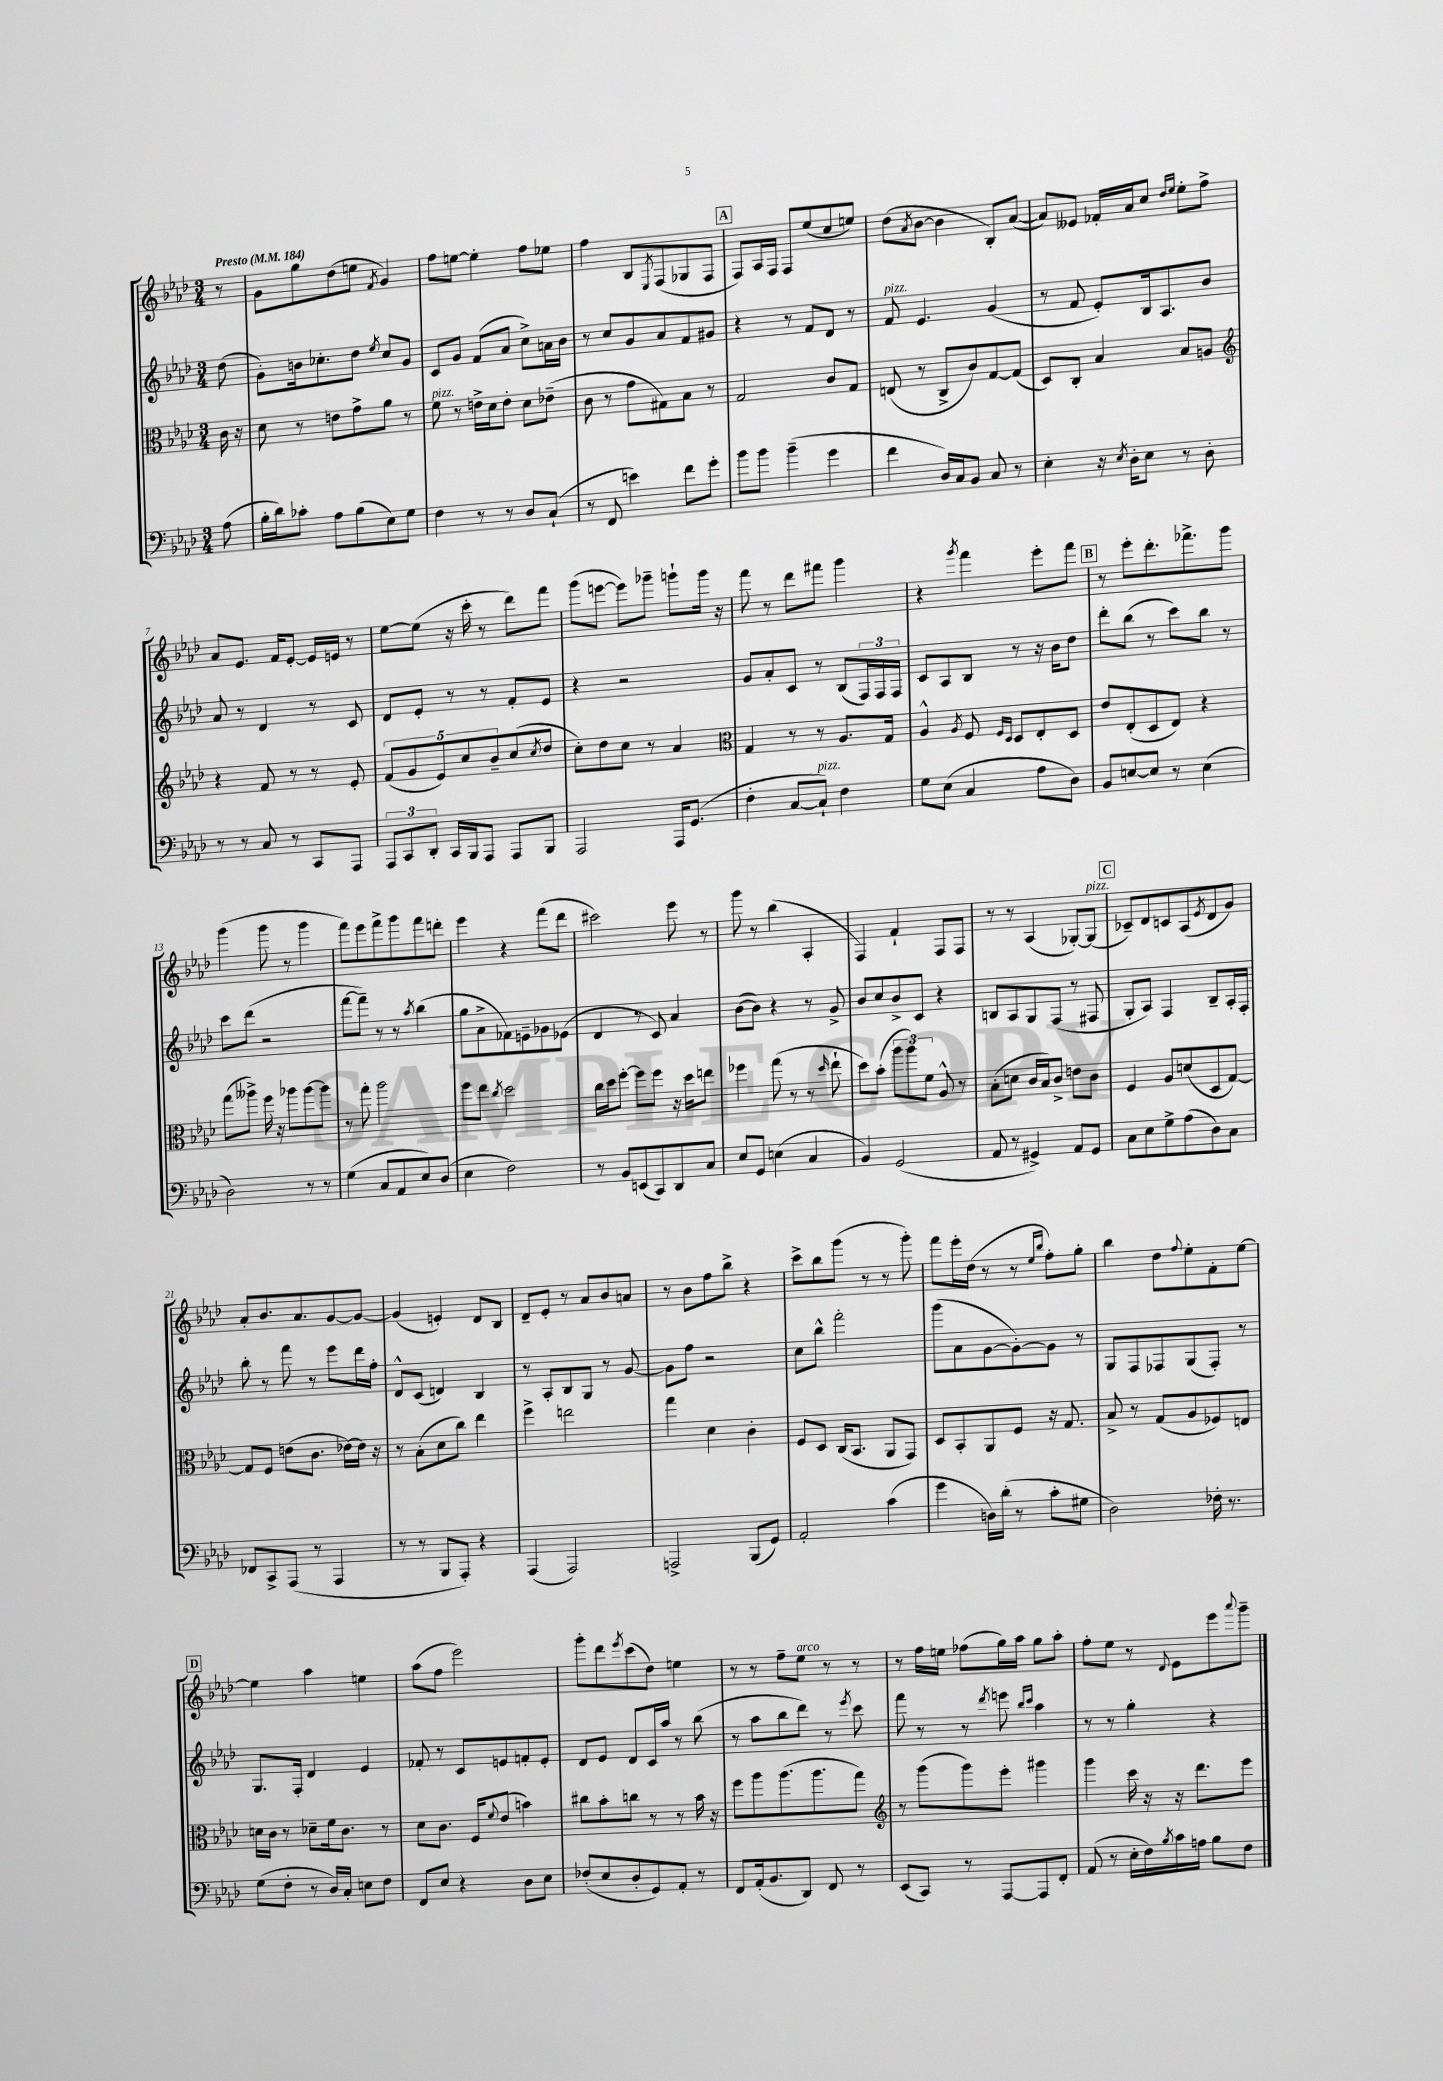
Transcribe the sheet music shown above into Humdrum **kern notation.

**kern	**kern	**kern	**kern
*staff4	*staff3	*staff2	*staff1
*clefF4	*clefC3	*clefG2	*clefG2
*k[b-e-a-d-]	*k[b-e-a-d-]	*k[b-e-a-d-]	*k[b-e-a-d-]
*M3/4	*M3/4	*M3/4	*M3/4
*MM184	*MM184	*MM184	*MM184
(8A-	16c	(8dd-	8r
.	16r	.	.
=	=	=	=
16B-'	8d-	8g')	8g
16d-)	.	.	.
8c-'	8r	16b	8gg
.	.	8.cc-'	.
8A-	8e	.	(8dd-
(8B-	8g^	8dd-	8ee
.	.	8qee-	8qf
8E-)	8a-	8cc-	4g)
8G	8r	8g	.
=	=	=	=
4F	8f	8c	8ff
.	8r	8g	[8ee
8r	16e^	(8f	4ee']
.	16d-	.	.
8r	8e'	8a-	.
8D-	8d-	8cc^)	8ff
(8C`	(8e-~	16a	8ee-
.	.	16b-	.
=	=	=	=
8r	8c	8r	4ff
8FF	8r	8cc	.
4e)	8g	8g	8B-
.	.	.	8qE-
.	8G#)	8a-	(8F
8f	8B-	8f	8G-
8g'	8r	8g#	8F
=	=	=	=
8b-	2G	4r	8F)
8b-	.	.	16A-
.	.	.	16F
(4b-~	.	8r	8F
.	.	8f	(8ee-
4g	8c	8d-	8cc
.	8G	8r	8ee)
=	=	=	=
4f	(8E	8f	(8dd-
.	.	.	8qa-
.	8r	4.e-	[8b-
16D-)	8C^	.	4b-]
16C	.	.	.
8BB-	8c)	.	.
8C	[8G	(4g	8B-')
8r	(8G]	.	([8a-
=	=	=	=
4E-'	8D-)	8r	8a-])
.	8C'	8f	8e--
16r	4B-	8e-')	16f-'
8qE-	.	.	.
16D-'	.	.	16a-
8E-	.	16B-	8cc
.	.	8.A-	.
.	.	.	16qqdd-
.	.	.	16qqee-
8r	8B-	.	8ee-'
8D-'	8A	8b-	8ff^
=	=	=	=
*	*clefG2	*	*
8r	4r	8a-	8a-
8r	.	8r	8.e-
8C	8f	4d-	.
.	.	.	16f
8r	8r	.	[8e-'
8CC	8r	8r	16e-]
.	.	.	16e
8AAA-	8e-'	8c	8r
=	=	=	=
12AAA-	(10f	8d-	[8ee-
12CC	.	.	.
.	10g	.	.
.	.	8e-'	(8ee-]
12DD-'	.	.	.
.	10e-)	.	.
16CC	.	8r	16r
.	10cc	.	.
16BBB-	.	.	16ccc'
8AAA-	.	8r	8r
.	10b-~	.	.
8AAA-	(8cc	8f'	8ddd-)
.	8qcc	.	.
8BBB-	8dd-	8e-	8fff
=	=	=	=
2AAA-	8cc')	4r	(8ggg
.	8dd-	.	[8eee
.	8cc	2r	8eee])
.	8r	.	8ggg-~
16AAA-	4a-	.	8ggg`
(8.GG	.	.	.
.	.	.	16ggg
.	.	.	16r
=	=	=	=
*	*clefC3	*	*
4F'	4G	8g	8fff
.	.	8a-'	8r
[8C	8r	8c	8ddd-
8C`])	8r	8r	8fff#
4F	8.A-	(8B-	4ggg
.	.	24F)	.
.	.	24F	.
.	16G	.	.
.	.	24F	.
=	=	=	=
8G	4A-^^	8c	4r
(8E-	.	8A-	.
.	8qA-	.	8qggg
4C	8F	8B-	4fff
.	16qqF	.	.
.	16qqD-	.	.
.	8D-	8r	.
8A-	8E-'	16r	8eee-'
.	.	16b-	.
8D-)	8D-	8dd-	8fff
=	=	=	=
8BB-	8e-	8ddd-'	8r
[8E	(8E-'	(8bb-	8eee-'
8E]	8D-	8r	8.ddd-'
8r	8E-)	8ccc)	.
.	.	.	8.fff-^
(4E	4r	8bb-	.
.	.	8r	8ggg
=	=	=	=
2D-)	(8gg	8ccc	(4ggg
.	8aa--^)	(8ddd-	.
.	16ff	2r	8ggg
.	16r	.	.
.	8aa-	.	8r
8r	[8aa-	.	4ggg
8r	8aa-]	.	.
=	=	=	=
(4G	8r	[8fff	8fff)
.	8gg'	8fff~])	8eee-
8C	2aa-	8r	8fff^
8AA-	.	8r	8ggg
.	.	8qaa-	.
8E-)	.	(4bb-	8fff
(8D-	.	.	8ddd'
=	=	=	=
4E-	8ff	8gg	4eee-
.	8ee-	8a-^	.
.	8qcc	.	.
2F)	2dd-	8f-)	4r
.	.	8e~	.
.	.	8g-	(8fff
.	.	(8e-	8ddd-
=	=	=	=
8r	16cc	4d-	2ccc#)
.	16dd-	.	.
8BB-	[8ff'	.	.
(8EE	8ff]	8r	.
8CC)	8ff	8c)	.
8DD-	16r	4a-	8eee-
.	16dd-	.	.
8C	8ee	.	8r
=	=	=	=
8E-	4ff-	([8b-	8ggg
8GG	.	8b-])	8r
(4E	(8gg	4r	(4bb-
.	8r	.	.
4C	8r	8r	4A-'
.	16qqdd-	.	.
.	8ee-`	8g^	.
=	=	=	=
4BB-)	8dd-)	8b-	4F)
.	(8b-'	8cc	.
(2GG	12aa-	8b-^	4f`
.	12aa-)	.	.
.	.	8c	.
.	12f	.	.
.	8A-^^	4r	8F
.	8r	.	8F
=	=	=	=
8AA-	(8B-'	8B	8r
8r	8d	8A-	8r
4GG#^)	16c	8G	(4A-
.	16B-)	.	.
.	8c^	(8F	.
8AA-	8e	8r	[8G-')
8GG#	8c	8F#	(8G-]
=	=	=	=
8C	4F	8G'	8c-~)
8E-	.	8A-)	8d-
8G^	8A-	4F	8c
(8A-	(8d	.	(8A-
.	.	.	8qe-
8D-)	8D-	8B-~	8d-
8C	[8G)	16A-'	8g)
.	.	16F'	.
=	=	=	=
8FF-	8G]	8bb-'	8a-'
8CC^	8F	8r	8.b-
(8AAA-	(8e	8fff	.
.	.	.	8.a-
8r	8.c	8r	.
4AAA-	.	8eee-	[8g
.	[16e-)	.	.
.	16e-]	16ddd-	8g_
.	16r	16ff'	.
=	=	=	=
8r	8r	8d-^^	(4g]
8r	(8B-'	(8c	.
8BBB-	8d-	4d)	4e')
8AAA-')	8cc)	.	.
4r	4ee-	4B-	8d-
.	.	.	8B-
=	=	=	=
(4AAA-	4ff^	8r	8d-~
.	.	8A-'	8e-'
2AAA-)	2ee	8B-	8r
.	.	8G	8a-
.	.	8r	8b-
.	.	[8g	8a
=	=	=	=
2AAA^	4gg	8g]	8r
.	.	8ff	8b-
.	4d-	2r	8ff
.	.	.	8bb-^
(8BBB-	4c'	.	4r
8GG)	.	.	.
=	=	=	=
2AA-'	8F	8cc	8ccc^
.	8D-	8bb-^^	8bb-
.	(16C	2fff'	(8ggg
.	8.BB-	.	.
.	.	.	8r
(4c	8AA-	.	8r
.	8GG)	.	8ggg')
=	=	=	=
4g	8D-	(8ggg	8fff
.	8BB-'	8a-	16eee-'
.	.	.	(16dd-
16D)	8AA-	[8g	8r
(16d-'	.	.	.
8r	8F	8g'_)	8r
.	.	.	16qqee-
.	.	.	16qqbb-
8c'	16r	8g]	8ff')
.	8.G	.	.
8G#	.	8r	8gg'
=	=	=	=
2D-)	8B-^	8G	4bb-
.	8r	8F	.
.	(8G	8F-	8dd-
.	.	.	8qqff
.	8A-	(8G	8ee-'
16F-'	8F-)	8F-')	8f'
8.r	.	.	.
.	8E	8r	[8ee-
=	=	=	=
(8G	16d	8.G	4ee-]
.	16c	.	.
8F'	8r	.	.
.	.	16F'	.
8r	8d-~	4d-	4aa-
16D-)	16f	.	.
16C'	8.c	.	.
8E	.	4e-	4ee
8F	8r	.	.
=	=	=	=
8FF	8d-	8f-'	(8aa-
8E-	8.c	8r	8ff
4r	.	8c	2eee-)
.	16F	.	.
.	8qqf	.	.
.	(8e-	8e	.
8D-	4b)	8f'	.
8E-	.	8e'	.
=	=	=	=
(8F-'	8cc#	8d-	8ggg'
8E-	8b-'	8e-	8ddd-
.	.	.	8qeee-
8D-'	8cc	8d-	(8ccc
8GG)	8r	16c	8dd-)
.	.	16aa-	.
8AA-'	8r	8r	4ee
8r	16b-	(8bb-	.
.	16r	.	.
=	=	=	=
8FF	8ff	8r	8r
(16AA-'	8aa-	8aa-	8r
8.BB-	.	.	.
.	(8.aa-	8bb-	8ff~
8DD-)	.	8ddd-)	8ee-
.	8.aa-	.	.
8FF	.	8r	8r
.	.	8qeee-	.
8r	8gg)	8ccc	8r
=	=	=	=
*	*clefG2	*	*
(8EE-	8r	8fff	8r
8CC)	(8ggg	8r	16ff
.	.	.	16ee
8r	8ggg)	8r	(8ff-
.	.	8qddd-	.
[8AAA-	8eee-'	8eee	16gg)
.	.	.	16aa-
.	.	16qqbb-	.
.	.	16qqccc	.
8AAA-]	4ggg#	4aa-	8gg
8FF'	.	.	8aa-'
=	=	=	=
(8AA-	4ggg	8r	8ff'
8r	.	8r	8ee-
16E-'	16ccc	4gg'	8r
16F)	16r	.	.
8qB-	.	.	8qqd-
16c	16r	.	8e-
16A	8.ddd-	.	.
8B-	.	4r	8eee-
.	.	.	8qqaaa-
8F	8eee-	.	8ggg~
==	==	==	==
*-	*-	*-	*-
